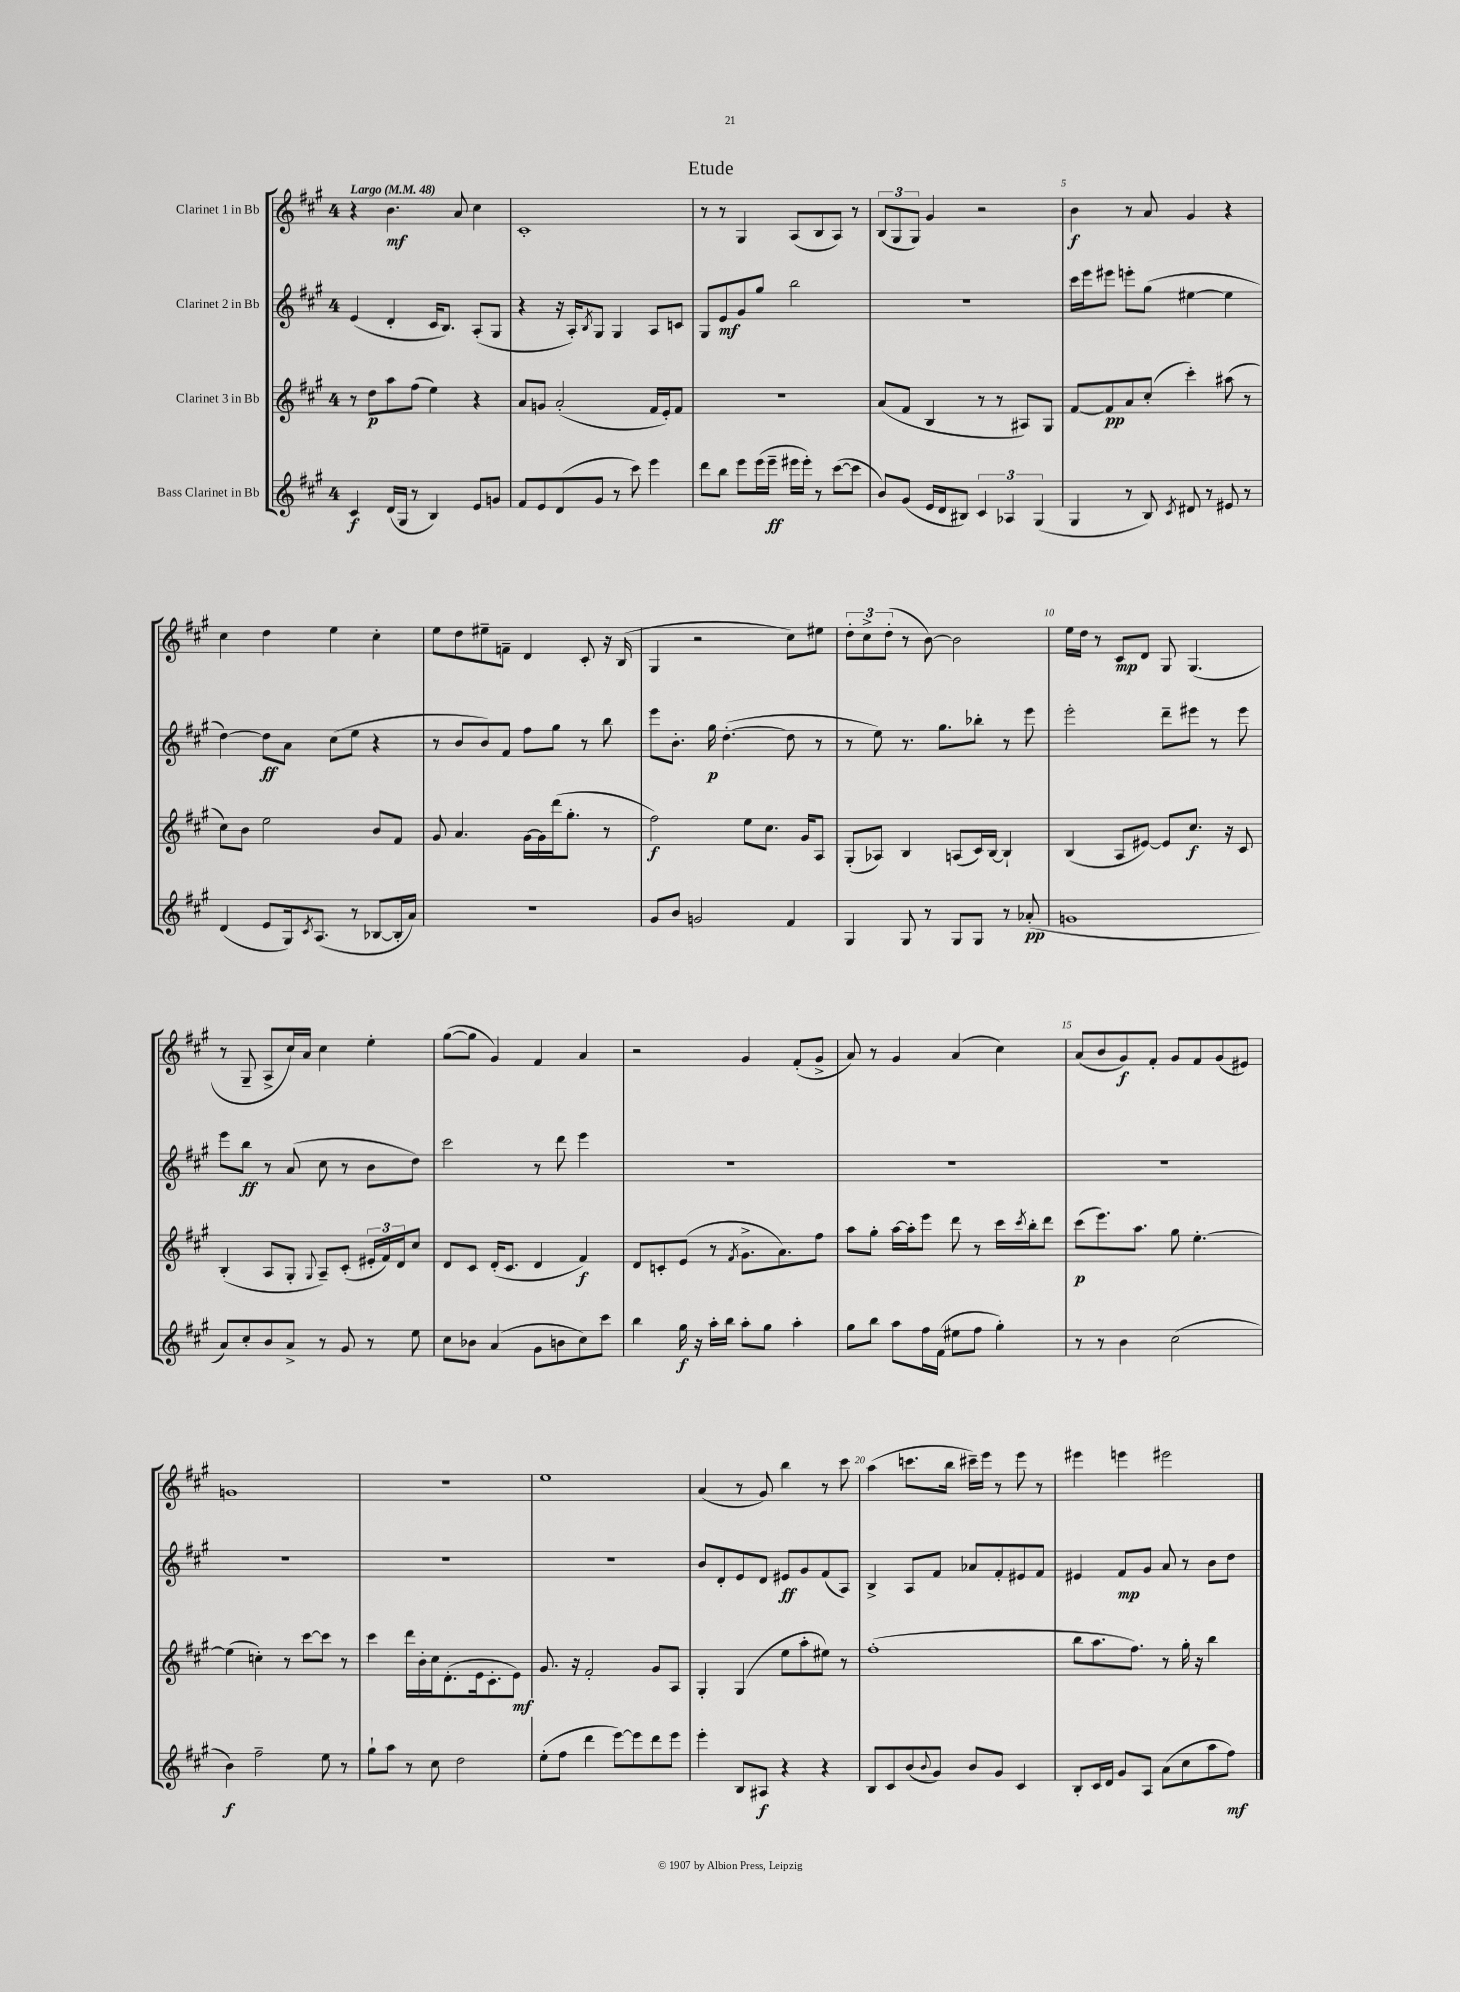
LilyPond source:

\header { title = "Etude" }
<<
\new StaffGroup <<
\new Staff = "s0" \with { instrumentName = "Clarinet 1 in Bb" } {
    \clef treble \key a \major \once \override Staff.TimeSignature.style = #'single-digit \time 4/4 \tempo "Largo" 4 = 48
    r4 b'4.\mf a'8 cis''4 |
    cis'1-. |
    r8 r8 gis4 a8( b8 a8) r8 |
    \tuplet 3/2 { b8( gis8 gis8) } gis'4 r2 |
    b'4\f r8 a'8 gis'4 r4 |
    cis''4 d''4 e''4 cis''4-. |
    e''8 d''8 eis''8-- f'8-- d'4 cis'8-. r16 b16( |
    gis4 r2 cis''8) eis''8 |
    \tuplet 3/2 { d''8-. cis''8-> d''8-.( } r8 b'8~) b'2 |
    e''16 d''16 r8 cis'8\mp d'8 gis8 gis4.( |
    r8 gis8-- a8-> cis''16) a'16 cis''4 e''4-. |
    gis''8~( gis''8 gis'4) fis'4 a'4 |
    r2 gis'4 fis'8-.( gis'8-> |
    a'8) r8 gis'4 a'4( cis''4) |
    a'8( b'8 gis'8\f) fis'8-. gis'8 fis'8 gis'8( eis'8) |
    g'1 |
    r1 |
    e''1 |
    a'4( r8 gis'8) b''4 r8 cis'''8 |
    a''4( c'''8. b''16 cis'''16--) e'''16 r8 e'''8 r8 |
    eis'''4 e'''4 eis'''2 \bar "|." |
}
\new Staff = "s1" \with { instrumentName = "Clarinet 2 in Bb" } {
    \clef treble \key a \major \once \override Staff.TimeSignature.style = #'single-digit \time 4/4
    e'4( d'4-. cis'16 b8.) a8-.( gis8 |
    r4 r16 a16-.) \acciaccatura { b8 } gis8 gis4 a8 c'8 |
    gis8 e'8\mf gis'8 gis''8 b''2 |
    R1 |
    cis'''16 e'''16 eis'''8 e'''8-. gis''8( eis''4~ eis''4 |
    d''4~) d''8\ff a'8 cis''8( e''8 r4 |
    r8 b'8 b'8) fis'8 fis''8 gis''8 r8 b''8 |
    e'''8 b'8.-. gis''16\p d''4.~-.( d''8 r8 |
    r8 e''8) r8. gis''8. bes''8-. r8 e'''8 |
    e'''2-. d'''8-- eis'''8 r8 eis'''8 |
    e'''8 b''8\ff r8 a'8( cis''8 r8 b'8 d''8) |
    cis'''2 r8 d'''8 e'''4 |
    R1 |
    R1 |
    R1 |
    R1 |
    R1 |
    R1 |
    b'8 d'8-. e'8 d'8 eis'8\ff gis'8 fis'8( a8) |
    b4-> a8 fis'8 aes'8 fis'8-. eis'8 fis'8 |
    eis'4 fis'8\mp gis'8 a'8 r8 b'8 d''8 \bar "|." |
}
\new Staff = "s2" \with { instrumentName = "Clarinet 3 in Bb" } {
    \clef treble \key a \major \once \override Staff.TimeSignature.style = #'single-digit \time 4/4
    r8 d''8\p a''8 fis''8( e''4) r4 |
    a'8 g'8 a'2-.( fis'16 e'16-.) fis'8 |
    R1 |
    a'8( fis'8 b4 r8 r8 ais8) gis8 |
    fis'8~ fis'8\pp a'8 cis''8-.( cis'''4-.) ais''8( r8 |
    cis''8) b'8 e''2 b'8 fis'8 |
    gis'8 a'4. gis'16~ gis'16 d'''16( gis''8.-. r8 |
    fis''2\f) e''8 cis''8. gis'16 a8 |
    gis8-.( aes8) b4 a8( cis'16) b16~ b4-! |
    b4( a8 eis'8~) eis'8 cis''8.\f r16 cis'8 |
    b4-.( a8 gis8-. \appoggiatura { gis8 } a8--) cis'8-.( \tuplet 3/2 { eis'16-. fis'16) d'16 } cis''8 |
    d'8 cis'8 d'16-.( cis'8. d'4 fis'4\f) |
    d'8 c'8-. e'8( r8 \acciaccatura { fis'8 } gis'8.-> a'8.) fis''8 |
    a''8 gis''8-. a''16~ a''16-. e'''8 d'''8 r8 cis'''16 \acciaccatura { cis'''8 } b''16-. d'''8 |
    cis'''8\p( e'''8.) a''8. gis''8 e''4.~-. |
    e''4( c''4-.) r8 cis'''8~ cis'''8 r8 |
    cis'''4 d'''16 b'16-. cis''16 d'8.-.( e'16 cis'8.-. e'8\mf) |
    gis'8. r16 fis'2-. gis'8 a8 |
    gis4-. gis4( e''8 a''8-. eis''8) r8 |
    fis''1-.( |
    b''8 a''8. fis''8.) r8 gis''16-. r16 b''4 \bar "|." |
}
\new Staff = "s3" \with { instrumentName = "Bass Clarinet in Bb" } {
    \clef treble \key a \major \once \override Staff.TimeSignature.style = #'single-digit \time 4/4
    cis'4\f d'16( gis16 r8 b4) e'8 g'8 |
    fis'8 e'8 d'8( gis'8 r8 cis'''8) e'''4 |
    d'''8 b''8 e'''8 e'''16( e'''16--\ff eis'''16 eis'''16-.) r8 cis'''8~( cis'''8 |
    b'8) gis'8( e'16 d'16 bis8) \tuplet 3/2 { cis'4 aes4 gis4( } |
    gis4 r8 b8) \acciaccatura { cis'8 } dis'8 r8 eis'8 r8 |
    d'4( e'8 gis16) \acciaccatura { cis'8 } a8.( r8 bes8~ bes16-. a'16) |
    R1 |
    gis'8 b'8 g'2 fis'4 |
    gis4 gis8 r8 gis8 gis8 r8 aes'8-.\pp( |
    g'1 |
    a'8) cis''8-. b'8 a'8-> r8 gis'8 r8 e''8 |
    cis''8 bes'8 a'4( gis'8 b'8 cis''8) cis'''8 |
    b''4 gis''16\f r16 a''16-. b''16 a''8-. gis''8 a''4-. |
    gis''8 b''8 a''8 fis''16 fis'16( eis''8 fis''8 gis''4-.) |
    r8 r8 b'4 cis''2( |
    b'4\f) fis''2-- e''8 r8 |
    gis''8-! a''8 r8 cis''8 d''2 |
    e''8-.( fis''8 d'''4 e'''8~) e'''8 d'''8 e'''8 |
    e'''4-. b8 ais8\f r4 r4 |
    b8 cis'8 b'8( \appoggiatura { b'8 } gis'8) b'8 gis'8 cis'4 |
    b8-. cis'16 d'16 gis'8 a8 a'8( cis''8 a''8 fis''8\mf) \bar "|." |
}
>>
>>
\layout { \context { \Score \override BarNumber.break-visibility = ##(#f #t #t) barNumberVisibility = #(every-nth-bar-number-visible 5) } }
